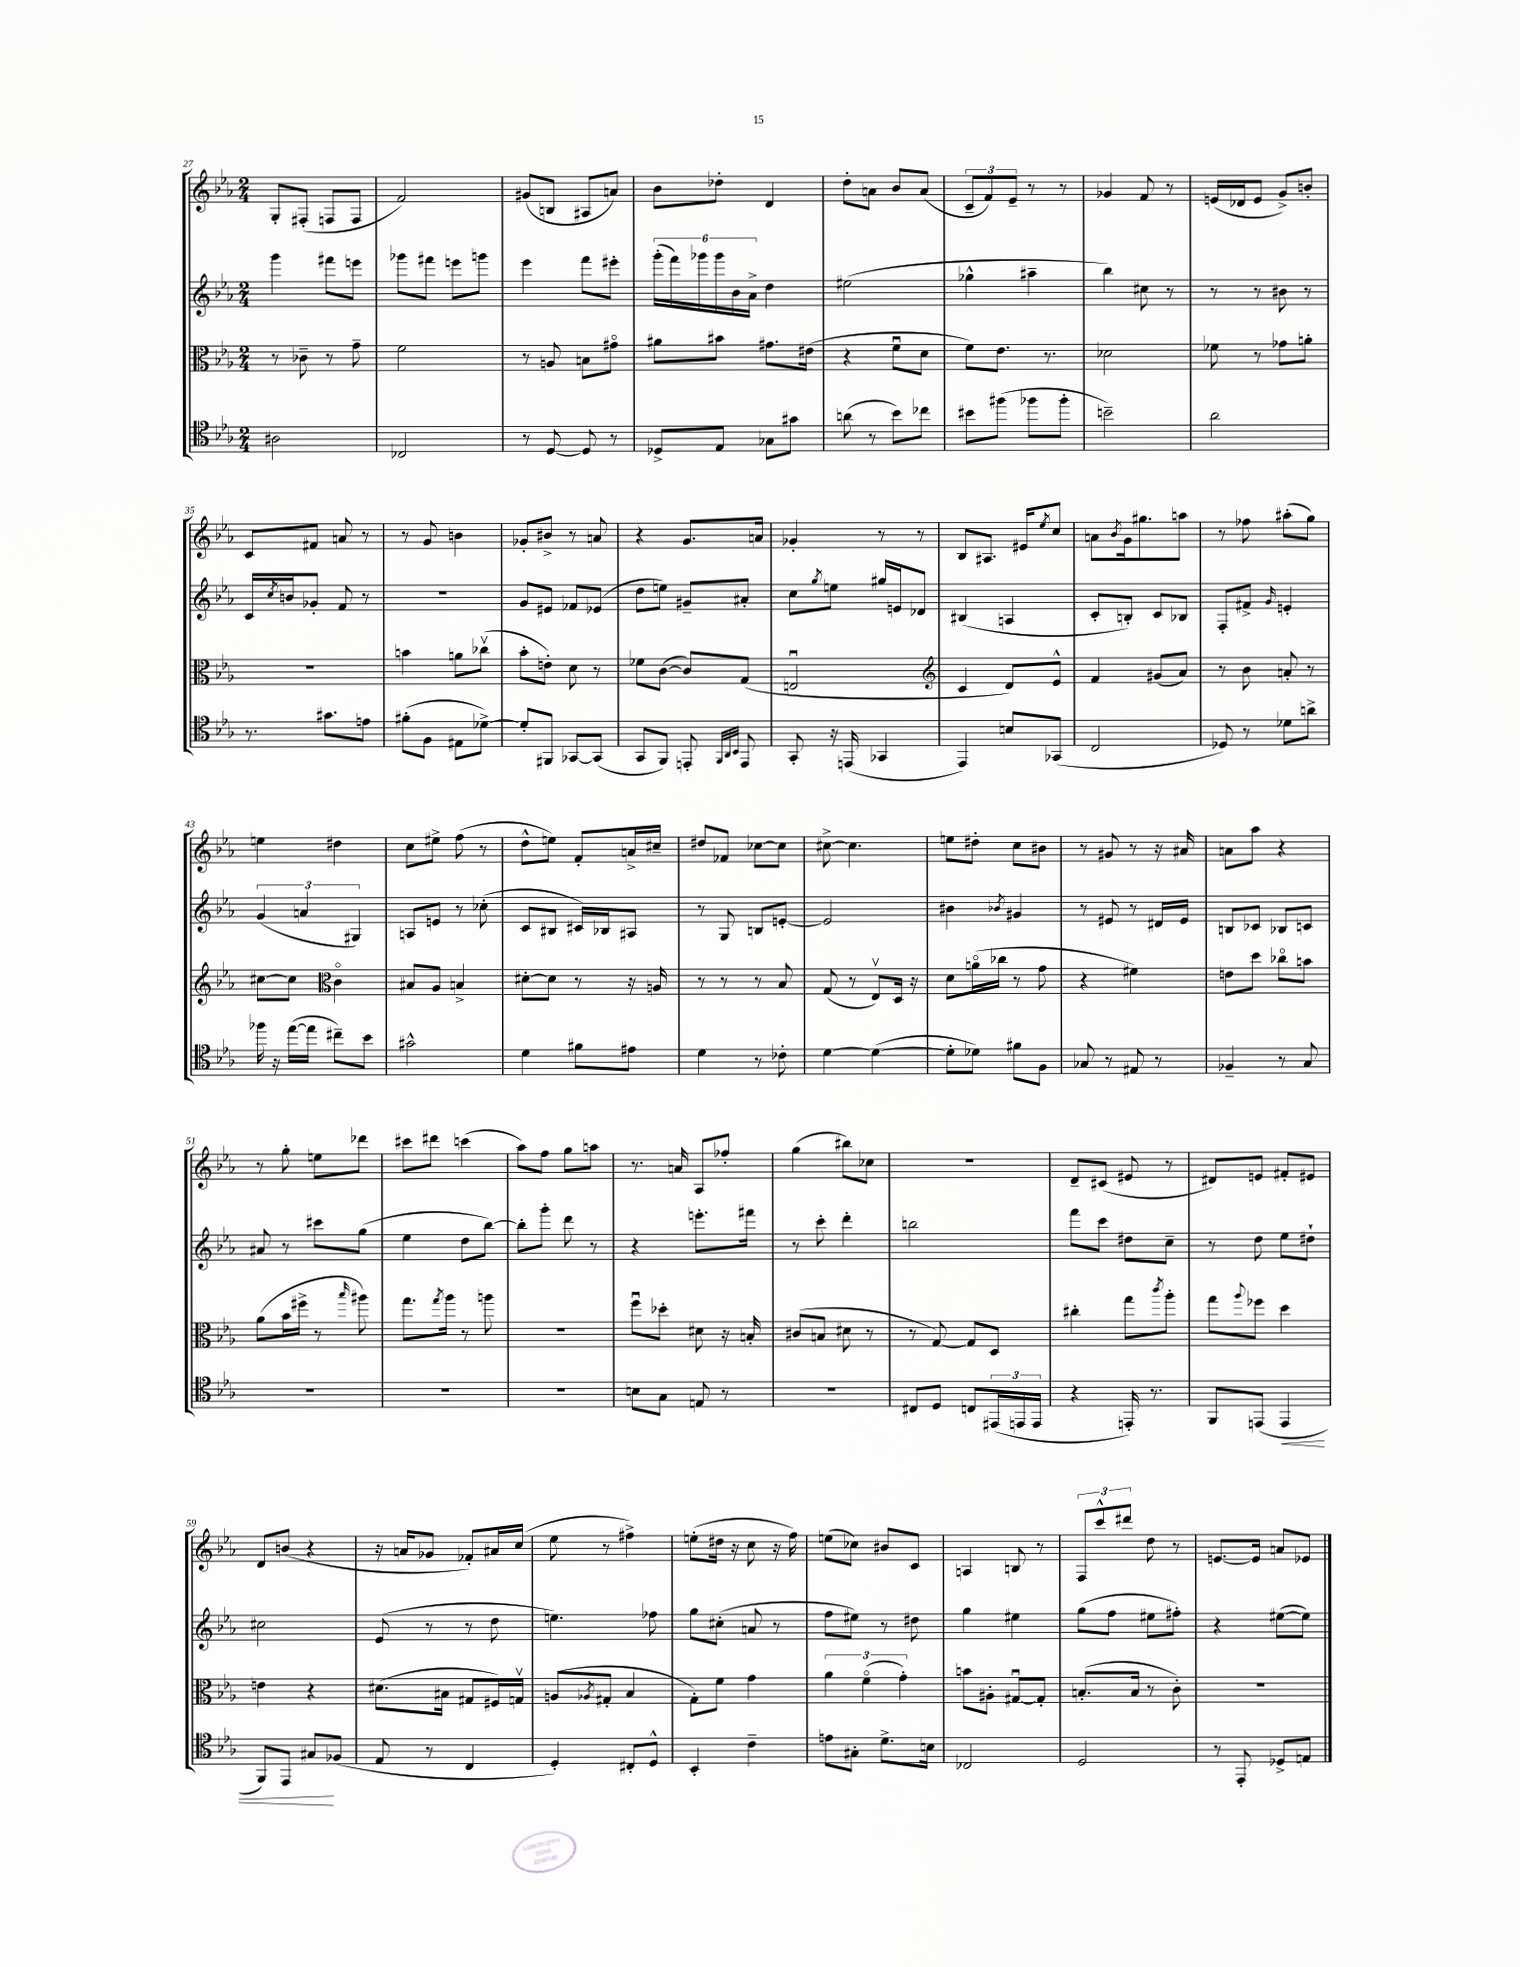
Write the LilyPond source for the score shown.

<<
\new StaffGroup <<
\new Staff = "s0" {
    \clef treble \key ees \major \numericTimeSignature \time 2/4
    g8-. fis8-.( f8 f8 |
    f'2) |
    gis'8( b8 ais8 a'8) |
    bes'8 des''8-. d'4 |
    d''8-. a'8 bes'8 a'8( |
    \tuplet 3/2 { c'8-- f'8) ees'8-- } r8 r8 |
    ges'4 f'8 r8 |
    e'16( des'16 e'8 g'8->) b'8-. |
    c'8 fis'8 a'8 r8 |
    r8 g'8 b'4 |
    ges'8-. bis'8-> r8 a'8 |
    r4 g'8. a'16 |
    ges'4-. r8 r8 |
    bes8 ais8. eis'16 \acciaccatura { ees''8 } c''8 |
    a'8 \acciaccatura { bes'8 } g'16 gis''8. a''8 |
    r8 fes''8 ais''8-.( g''8) |
    e''4 dis''4 |
    c''8 eis''8-> f''8( r8 |
    d''8-^ e''8) f'8-. a'16-> cis''16-- |
    dis''8 fes'8 ces''8~ ces''8 |
    cis''8~-> cis''4. |
    e''8 dis''8-. c''8 bis'8 |
    r8 gis'8 r8 r16 ais'16 |
    a'8 aes''8 r4 |
    r8 g''8-. e''8 des'''8 |
    cis'''8 dis'''8 c'''4( |
    aes''8) f''8 g''8 a''8 |
    r8. a'16 aes8 fes''8-. |
    g''4( bis''8) ces''8 |
    r2 |
    d'8-- cis'8( eis'8 r8 |
    dis'8) e'8 fis'8-. eis'8 |
    d'8 b'8( r4 |
    r16 a'16 ges'8 fes'8-.) ais'16 c''16( |
    ees''8 r8 fis''4->) |
    e''8-.( dis''16 r16 c''8 r16 f''16) |
    e''8( ces''8) bis'8 c'8 |
    a4 b8 r8 |
    \tuplet 3/2 { f8 c'''8-^ dis'''8 } d''8 r8 |
    e'8.~ e'16 a'8 ees'8 \bar "|." |
}
\new Staff = "s1" {
    \clef treble \key ees \major \numericTimeSignature \time 2/4
    g'''4 fis'''8 e'''8 |
    ges'''8 fis'''8 e'''8 g'''8 |
    ees'''4 f'''8 eis'''8-. |
    \tuplet 6/4 { g'''16-.( f'''16) ges'''16 ges'''16 bes'16 aes'16-> } d''4 |
    eis''2( |
    ges''4-^ ais''4-- |
    bes''4) cis''8 r8 |
    r8 r8 bis'8 r8 |
    c'16 \acciaccatura { c''8 } b'16 ges'8-. f'8 r8 |
    r2 |
    g'8 eis'8 fes'8 ees'8( |
    d''8 e''8) gis'8-- ais'8-. |
    c''8 \acciaccatura { g''8 } e''8 gis''16 e'16 des'8 |
    bis4( a4 |
    c'8-. b8-.) c'8 bes8 |
    f8-. fis'8-> \grace { g'16 } e'4-. |
    \tuplet 3/2 { g'4( a'4 gis4) } |
    a8 e'8 r8 ces''8-.( |
    c'8 bis8 cis'16) bes16 ais8 |
    r8 g8 b8 e'8~-. |
    e'2 |
    bis'4 \acciaccatura { bes'8 } gis'4 |
    r8 eis'8 r8 dis'16 eis'16 |
    b8 ces'8 bes8 c'8 |
    ais'8 r8 cis'''8 g''8( |
    ees''4 d''8 bes''8~) |
    bes''8-. g'''8-. d'''8 r8 |
    r4 e'''8.-. fis'''16 |
    r8 c'''8-. d'''4-. |
    b''2 |
    f'''8 c'''8 dis''8 c''8-- |
    r8 d''8 ees''8 dis''8-! |
    cis''2 |
    ees'8( r8 r8 d''8 |
    e''4.) fes''8 |
    g''8 cis''8-.( a'8 r8 |
    f''8 eis''8) r8 dis''8 |
    g''4 eis''4 |
    g''8( f''8 eis''8 fis''8-.) |
    r4 eis''8~( eis''8) \bar "|." |
}
\new Staff = "s2" {
    \clef alto \key ees \major \numericTimeSignature \time 2/4
    r8 ces'8-- r8 g'8-- |
    f'2 |
    r8 a8 b8 gis'8\flageolet |
    ais'8 bis'8 gis'8. eis'16( |
    r4 f'8\downbow d'8 |
    f'8) ees'8. r8. |
    des'2 |
    fes'8 r8 ges'8 a'8-. |
    R2 |
    b'4 a'8 ces''8\upbow( |
    bes'8-. e'8-.) d'8 r8 |
    fes'8 c'8~( c'8) g8( |
    e2\downbow |
    \clef treble c'4 d'8) ees'8-^ |
    f'4 gis'8( aes'8) |
    r8 bes'8 a'8-. r8 |
    cis''8~ cis''8 \clef alto c'4\flageolet |
    bis8 aes8 b4-> |
    dis'8~-. dis'8 r8 r16 a16 |
    r8 r8 r8 bes8 |
    g8( r8 ees8\upbow) d16 r16 |
    d'8 a'16\flageolet( ces''16 r8 g'8 |
    r4 fis'4) |
    e'8 d''8 ces''8\flageolet b'8 |
    aes'8( bes'16 fis''16-> r8 \grace { bes''16 } ais''8) |
    g''8. \acciaccatura { g''8 } aes''16 r8 a''8 |
    R2 |
    f''8\downbow des''8-. dis'8 r16 b16-. |
    cis'8( b8 dis'8 r8 |
    r8 g8~) g8 d8 |
    cis''4-. g''8 \acciaccatura { c'''8 } aes''8-. |
    g''8 \appoggiatura { aes''8 } fes''8 d''4 |
    e'4 r4 |
    dis'8.( bis16 gis8 fis16) g16\upbow |
    a8( \acciaccatura { aes8 } gis8-. bes4 |
    g8-.) f'8 g'4 |
    \tuplet 3/2 { aes'4 f'4\flageolet( g'4-.) } |
    b'8 ais8-. gis8~\downbow gis8-. |
    b8.-.( b16 r8 c'8-.) |
    r2 \bar "|." |
}
\new Staff = "s3" {
    \clef tenor \key ees \major \numericTimeSignature \time 2/4
    ais2 |
    ces2 |
    r8 d8~ d8 r8 |
    des8-> ees8 ges8 gis'8 |
    a'8( r8 bes'8) ces''8 |
    bis'8 fis''8( fes''8 fes''8-. |
    b'2--) |
    aes'2 |
    r8. gis'8. e'8 |
    fis'8-.( f8 eis8 des'8~->) |
    des'8-. fis,8 ges,8~ ges,8( |
    g,8 f,8) e,8-. \grace { f,32 aes,32 bes,32 } e,8 |
    g,8-. r16 e,16( ges,4 |
    ees,4) b8 ges,8( |
    c2 |
    des8) r8 des'8 a'8-> |
    fes''16 r16 ees''16~( ees''16 cis''8--) bes'8 |
    gis'2-^ |
    d'4 fis'8 eis'8 |
    d'4 r8 ces'8-. |
    d'4~ d'4~( |
    d'8-. des'8) fis'8 f8 |
    ges8 r8 eis8 r8 |
    fes4-- r8 g8 |
    R2 |
    R2 |
    R2 |
    b8 g8 e8 r8 |
    r2 |
    cis8 d8 c8 \tuplet 3/2 { eis,16( e,16 e,16 } |
    r4 e,16-.) r8. |
    f,8 e,8( e,4\< |
    f,8) ees,8 gis8\! fes8( |
    ees8 r8 c4 |
    d4-.) cis8-. d8-^ |
    bes,4-. c'4-- |
    e'8 gis8-. d'8.-> b16 |
    ces2 |
    d2 |
    r8 ees,8-. des8-> e8 \bar "|." |
}
>>
>>
\layout { \context { \Score currentBarNumber = #27 } }
